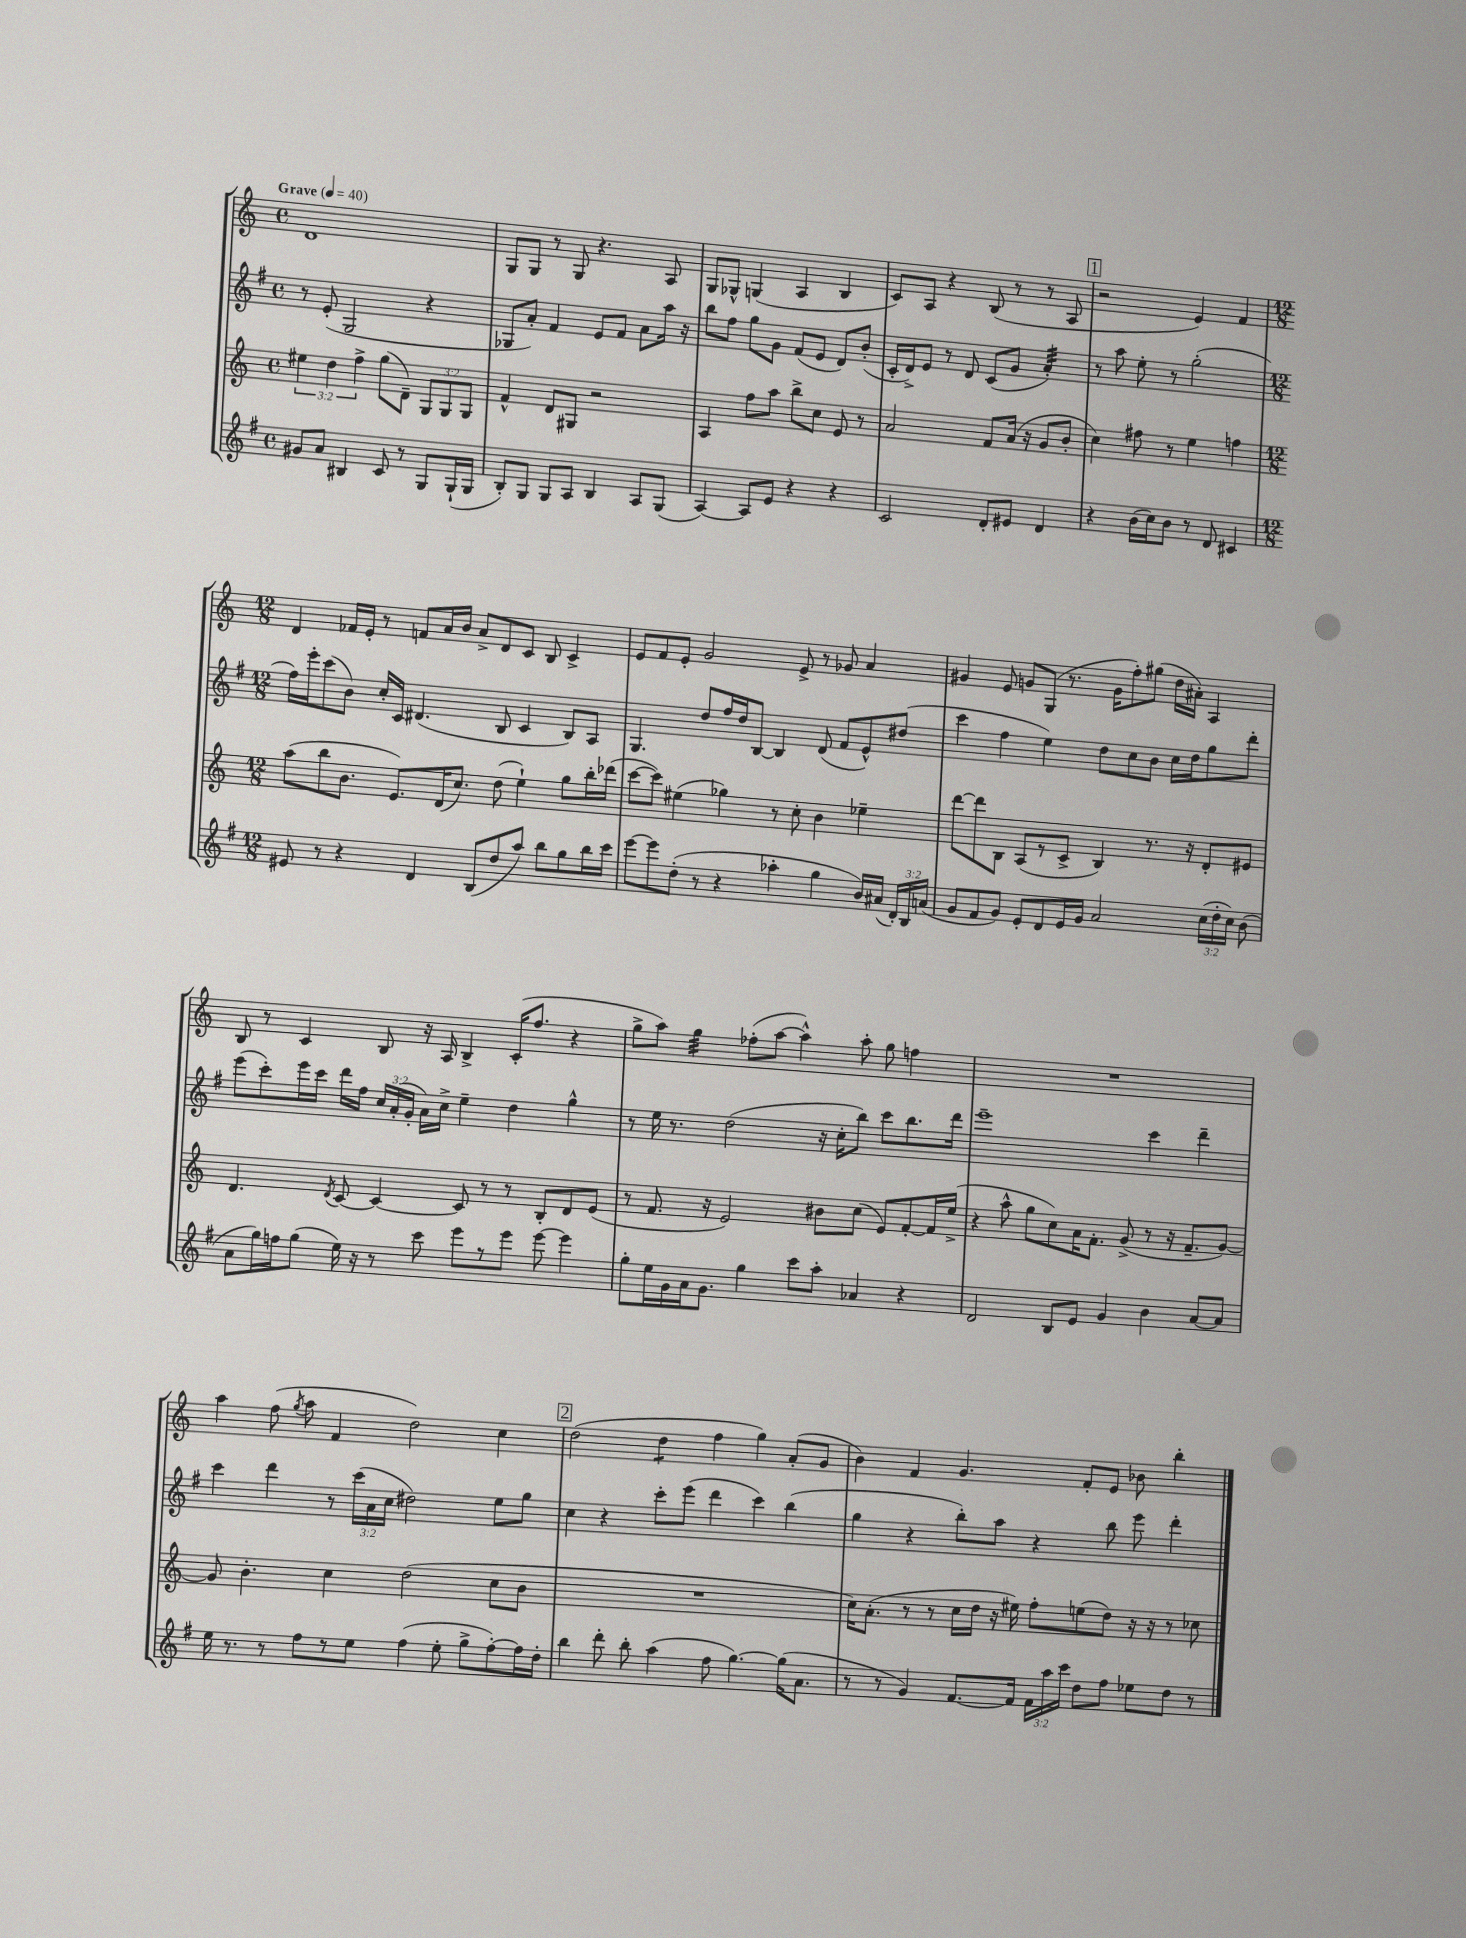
<<
\new StaffGroup <<
\new Staff = "s0" {
    \clef treble \key c \major \defaultTimeSignature \time 4/4 \tempo "Grave" 4 = 40
    \autoBeamOff d'1 |
    g8[ g8] r8 g8 r4. a8 |
    g8[ ges8]-^ g4( a4 b4 |
    c'8[) a8] r4 b8( r8 r8 a8 |
    \mark \markup { \box "1" } r2 e'4) f'4 |
    \numericTimeSignature \time 12/8 d'4 fes'16[ e'16]-. r8 f'8[ a'16 b'16] a'8[-> d'8 c'8] b8 c'4-> |
    e'8[ f'8 e'8]-. g'2 e'8-> r8 ges'8 a'4 |
    gis'4 e'8 g'8[ g8]( r8. g'16[ f''8-.) gis''8]( d''16[ ais'16]-.) a4 |
    b8 r8 c'4 b8 r16 a16 b4-> c'16[-.( f''8.] r4 |
    g''8[-> a''8]) g''4:32 fes''8[-.( a''8]~ a''4-^) a''8-. g''8 f''4 |
    R1. |
    a''4 f''8( \acciaccatura { g''8 } a''8 f'4 d''2) c''4 |
    \mark \markup { \box "2" } d''2( d''4:8 f''4 g''4) a'8[-.( g'8] |
    b'4) f'4 g'4. f'8[-. e'8] bes'8 b''4-. \bar "|." |
}
\new Staff = "s1" {
    \clef treble \key g \major \defaultTimeSignature \time 4/4 \override Staff.TupletNumber.text = #tuplet-number::calc-fraction-text
    \autoBeamOff r8 e'8-.( g2 r4 |
    ges8[ a'8]-.) fis'4 e'8[ fis'8] a'8[ a''16] r16 |
    b''8[ fis''8] g''8[ g'8] fis'8[( e'8] d'8[) b'8]-.( |
    c'16[-. d'16->) e'8] r8 d'8 c'8[( g'8] a'4:32-.) |
    \mark \markup { \box "1" } r8 a''8 e''8-. r8 g''2-.( |
    \numericTimeSignature \time 12/8 fis''16[) e'''16-. c'''8( b'8]) c''16[-. c'16] dis'4.( b8 c'4 b8[) a8] |
    g4. d''8[ fis''16 d''16 b8]~ b4 d'8( fis'8[ e'8-^) dis''8]( |
    c'''4 fis''4 e''4) d''8[ c''8 b'8] c''16[ d''16 g''8 d'''8]-. |
    e'''8[( c'''8-.) e'''16 c'''16] d'''16[ fis''16] \tuplet 3/2 { c''16[ a'16-.( g'16]-. } a'16[) c''16]-> e''4-- d''4 g''4-^ |
    r8 e''16 r8. d''2( r16 c''16[-. b''8]) c'''8[ b''8. d'''16] |
    e'''1-- c'''4 d'''4-- |
    c'''4 d'''4 r8 \tuplet 3/2 { c'''16[( a'16 c''16] } dis''2) e''8[ g''8] |
    \mark \markup { \box "2" } c''4 r4 c'''8[-. e'''8]( d'''4 c'''4) b''4( |
    g''4 r4 b''8[-.) a''8] r4 b''8 e'''8 d'''4-. \bar "|." |
}
\new Staff = "s2" {
    \clef treble \key c \major \defaultTimeSignature \time 4/4 \override Staff.TupletNumber.text = #tuplet-number::calc-fraction-text
    \autoBeamOff \tuplet 3/2 { eis''4 d''4 f''4-> } g''8[( d'8]--) \tuplet 3/2 { g8[ g8 g8] } |
    f'4-^ d'8[ gis8] r2 |
    a4 f''8[ a''8] b''8[-> c''8] e'8 r8 |
    a'2 f'8[ a'16]( r16 g'8[ b'8]-. |
    \mark \markup { \box "1" } c''4) fis''8 r8 e''4 f''4 |
    \numericTimeSignature \time 12/8 a''8[( b''8 b'8.] e'8.[) d'16( c''8.]) d''8( e''4-!) g''8[ b''16-. des'''16]( |
    c'''8[~ c'''8]) eis''4( ges''4) r8 c''8-. b'4 ees''4-- |
    d'''8[~ d'''8 b8] a8[( r8 c'8]-> b4) r8. r16 d'8[-. eis'8] |
    d'4. \acciaccatura { d'8 } c'8~ c'4~ c'8 r8 r8 b8[-. d'8 e'8]( |
    r8 f'8. r16 e'2) bis'8[ c''8]( e'8[) f'8~-. f'16 e''16]->( |
    r4 a''8-^ g''8[ c''8) a'16 f'8.]-. g'8->( r8 r16 f'8.[-- g'8]~) |
    g'8 b'4.-. c''4 d''2( c''8[ b'8] |
    \mark \markup { \box "2" } R1. |
    c''16[) a'8.]-.( r8 r8 c''16[ d''16] r16 eis''16) f''8[-. e''8( d''8]) r16 r16 r8 ces''8 \bar "|." |
}
\new Staff = "s3" {
    \clef treble \key g \major \defaultTimeSignature \time 4/4 \override Staff.TupletNumber.text = #tuplet-number::calc-fraction-text
    \autoBeamOff gis'8[ a'8] bis4 c'8 r8 g8[ g16-!( g16] |
    b8[-.) g8] g8[ a8] b4 a8[ g8]( |
    a4~) a8[ e'8] r4 r4 |
    c'2 d'8[-. eis'8] d'4 |
    \mark \markup { \box "1" } r4 b'16[( c''16) b'8] r8 d'8 cis'4 |
    \numericTimeSignature \time 12/8 eis'8 r8 r4 d'4 b8[( d''8 a''8]) b''8[ g''8 b''16 c'''16] |
    e'''8[~ e'''8 d''8]-.( r8 r4 aes''4-. g''4 b'16[) ais'16]( \tuplet 3/2 { d'16[-.) b16 a'16]( } |
    g'8[ fis'8 g'8]) e'8[-. d'8 e'16 g'16] a'2 \tuplet 3/2 { c''16[( d''16-. c''16]) } b'8( |
    a'8[ g''16) f''16 g''8]( e''16) r16 r8 c'''8 e'''8[ r8 e'''8] e'''8~ e'''4 |
    g''8[-. e''16 g'16 a'16 g'8.] g''4 c'''8[ a''8]-. aes'4 r4 |
    d'2 b8[ e'8] g'4 b'4 a'8[~ a'8] |
    e''16 r8. r8 fis''8[ r8 e''8] fis''4( e''8-. g''8[-> fis''8~-.) fis''16 d''16]-. |
    \mark \markup { \box "2" } b''4 d'''8-. b''8-. a''4( fis''8 g''4.~) g''16[( a'8.] |
    r8 r8 g'4) fis'8.[~ fis'16] \tuplet 3/2 { fis'16[ a''16 c'''16] } d''8[ fis''8] ees''8[ d''8] r8 \bar "|." |
}
>>
>>
\layout { \context { \Score \remove "Bar_number_engraver" } }
